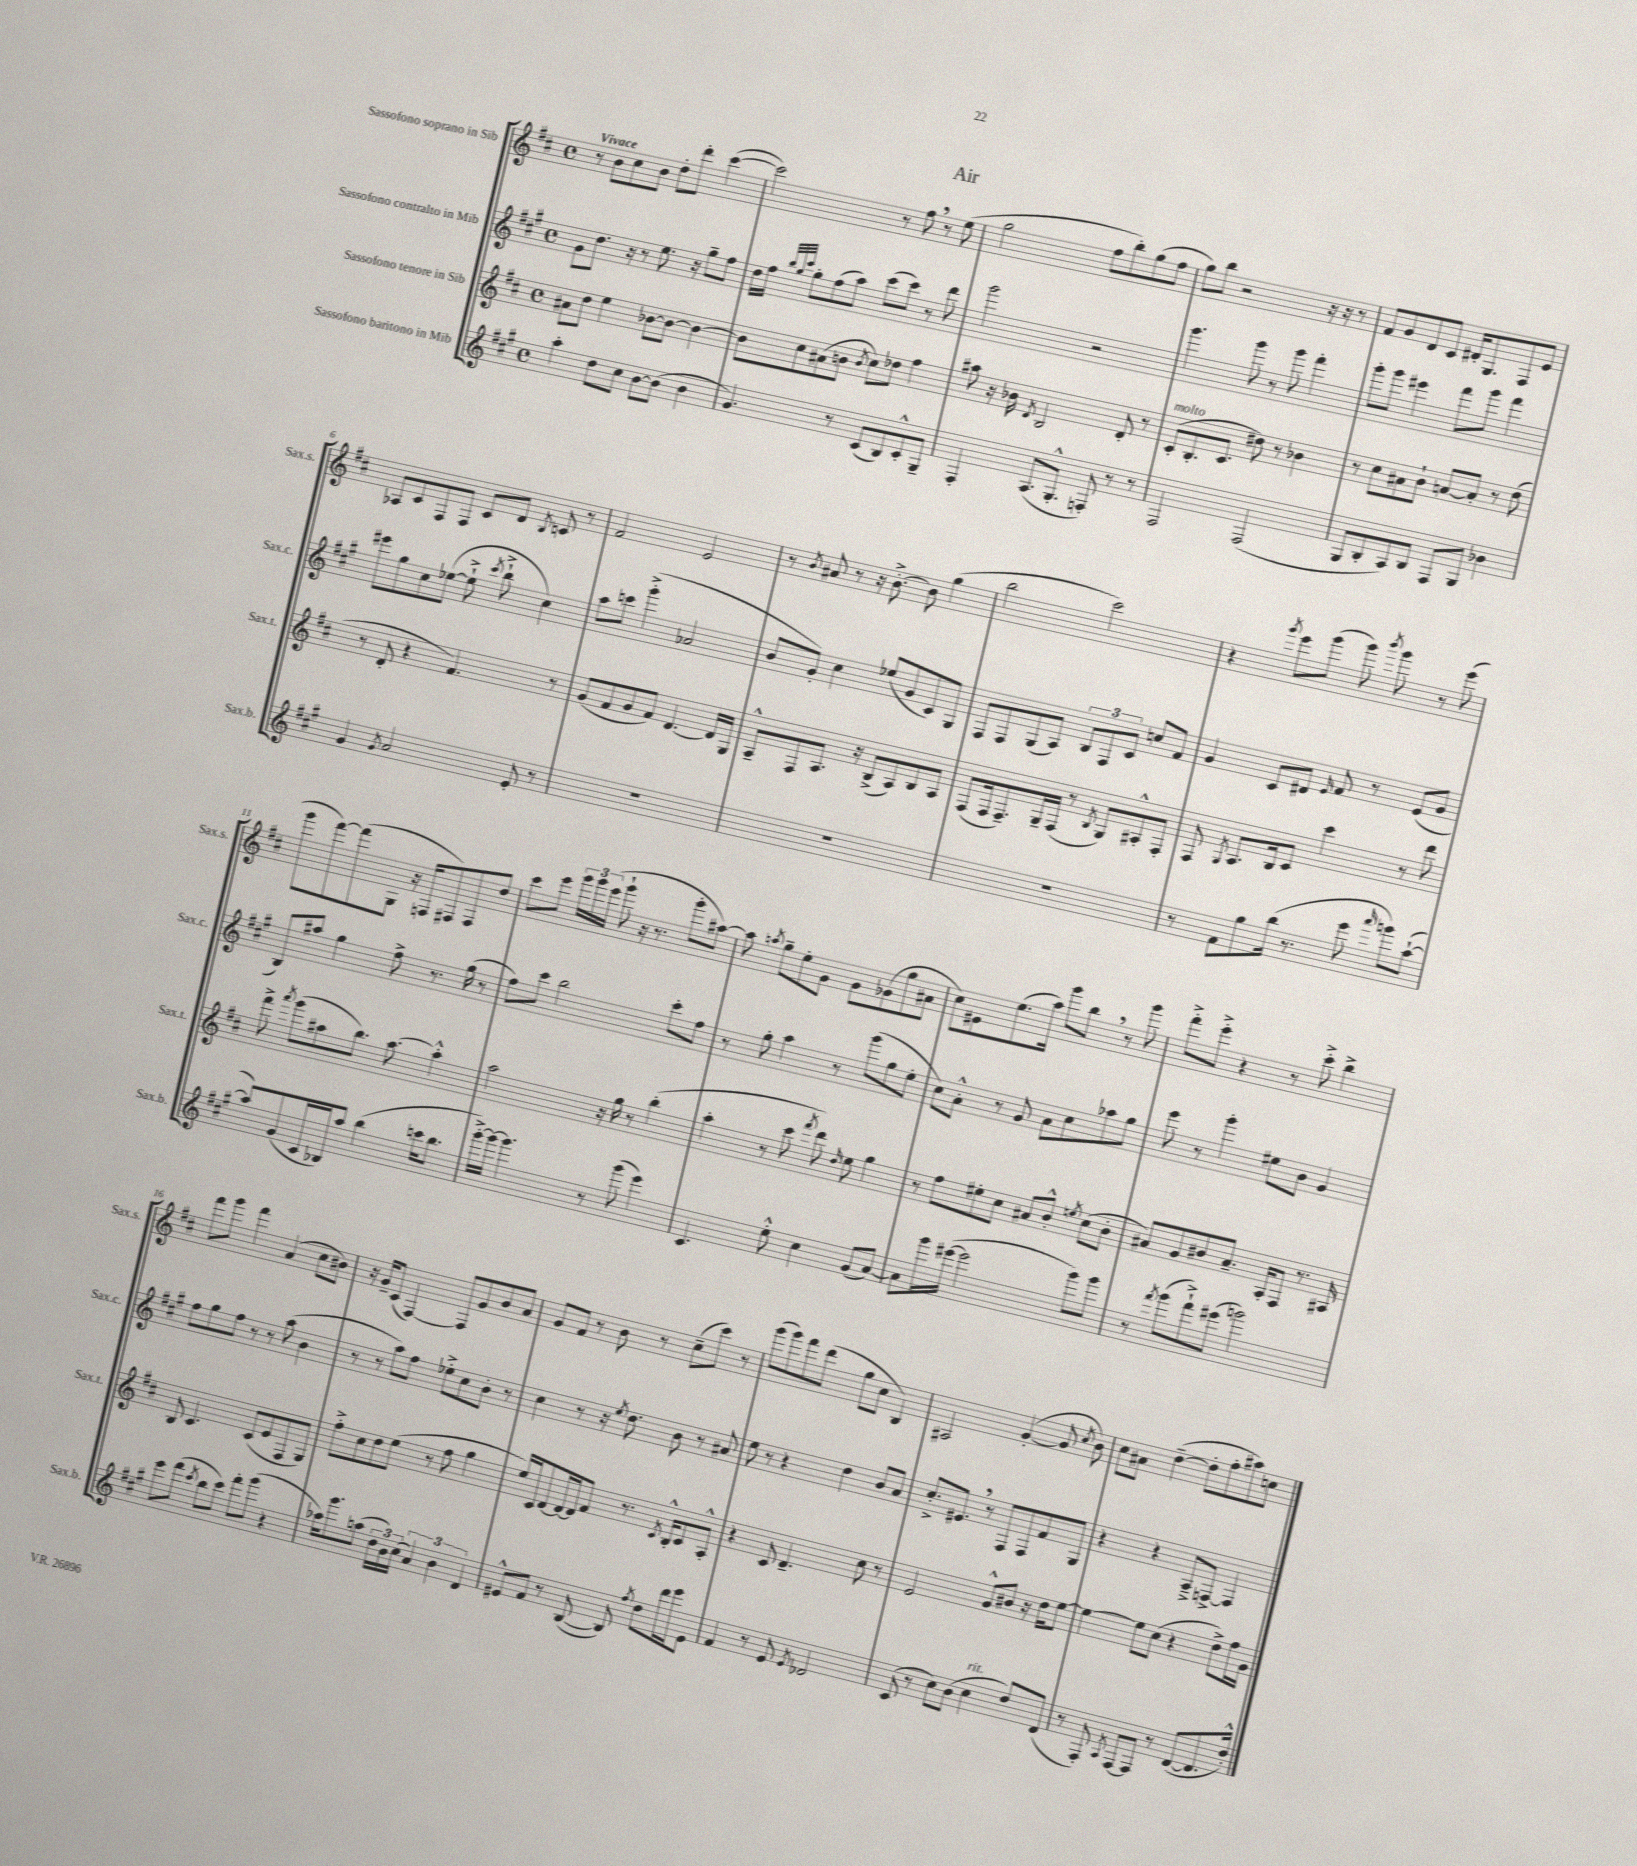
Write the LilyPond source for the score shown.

\header { title = "Air" }
<<
\new StaffGroup <<
\new Staff = "s0" \with { instrumentName = "Sassofono soprano in Sib" shortInstrumentName = "Sax.s." } {
    \clef treble \key d \major \defaultTimeSignature \time 4/4 \tempo "Vivace"
    \autoBeamOff r8 b'8[ cis''8 b'8] d''8[-. d'''8]-. cis'''4~( |
    cis'''2) r8 fis''8 \breathe r8 e''8( |
    g''2 fis''8[ b''8-.) g''8( fis''8] |
    g''8[) b''8] r2 r16 r16 r8 |
    fis'8[ g'8 d'8 cis'8] dis'16[-. g8. fis8 e'8] |
    aes8[ cis'8 fis8 fis8] cis'8[ d'8] \acciaccatura { b8 } c'8 r8 |
    fis'2 e'2 |
    r8 \acciaccatura { b'8 } ais'8 r8 r16 b'8.~-.-> b'8 g''4( |
    b''2 cis'''2) |
    r4 \acciaccatura { g'''8 } e'''8[ g'''8]( g'''8) \acciaccatura { b'''8 } g'''8 r8 e'''8( |
    g'''8[ fis'''8~) fis'''8( g8] r16 f16[ fis8) fis8 d''8] |
    cis'''8[ e'''8] \tuplet 3/2 { g'''16[ g'''16 e'''16]( } g'''8-! r16 r8. g'''8[-. ais''8]~) |
    ais''8 \acciaccatura { a''8 } g''8[-- e''8-. g'8] g'8[ ges'8( g''8 ais'8] |
    cis''8[) eis'8 e''8.( a''16]) g'''8[ b''8] \breathe r8 g'''8 |
    fis'''8[-.-> e'''8]-.-> r4 r8 cis'''8-.-> b''4-> |
    fis'''8[ g'''8] fis'''4 a'4( cis''8[ bis'8]) |
    r16 g'16[-- cis'8]( fis4~) fis8[ g'8 b'8 a'8] |
    g'8[ fis'8] r8 b'8 r8 cis''8[--( cis'''8]) r8 |
    g'''8[( g'''8) fis'''8 d'''8]( g''8[ cis''8] b4) |
    ais2 g'4~-.( g'8 \acciaccatura { cis''8 } b'8) |
    cis''8[ ais'8] d''4~--( d''8[-. fis''8-. ais''8) c''8] \bar "|." |
}
\new Staff = "s1" \with { instrumentName = "Sassofono contralto in Mib" shortInstrumentName = "Sax.c." } {
    \clef treble \key a \major \defaultTimeSignature \time 4/4
    \autoBeamOff gis'8[ d''8.] r16 r8 e''8. r16 gis''8[-- fis''8] |
    d''16[ fis''16] \grace { b''32[ gis''32 cis'''32] } gis''8[-. fis''8( a''8]) cis'''8[( cis'''8]) r8 d'''8 |
    gis'''2 r2 |
    gis'''4. gis'''8 r8 gis'''8 fis'''4-. |
    gis'''8[-. gis'''8] eis'''4 fis'''8[ gis'''8] fis'''4 |
    eis'''8[ gis''8 cis''8 ees''8]~( ees''8-!-> \acciaccatura { cis'''8 } b''8-!-> cis''4) |
    a''8[ c'''8] gis'''4-.->( aes'2 |
    b'8[ gis'8]-.) cis''4 ees''8[( gis'8 cis'8) gis8] |
    fis8[ fis8 gis8( a8]) \tuplet 3/2 { b8[ fis8 cis'8] } c''8[ fis'8] |
    gis'4 cis'8[ dis'8] \grace { e'16 } fis'8 r8 e'8[( gis'8] |
    b8[) ais''8] gis''4 fis''8-> r8. gis''16( r8 |
    fis''8[) cis'''8] b''2 cis'''8[-. fis''8] |
    r8 gis''8-. a''4 r8 gis'''8[( gis''8 e''8]-. |
    cis''8[) a'8]-.-^ r8 gis'8 a'8[ cis''8 aes''8 gis''8] |
    e'''8 r8 gis'''4-. eis''8[ b'8] gis'4 |
    fis''8[ gis''8 fis''8] r8 r8 a''8( b'4 |
    r8 r8 a''8[) fis''8] ees''8[-.-> cis''8 b'8]-. r8 |
    cis''4 r8 r16 \acciaccatura { e''8 } d''8. b'8 r8 ais'8 |
    e''8 r8 r4 d''4 b'8[ a'8] |
    cis''8.[-.-> eis'8.] \breathe r8 fis8[ fis8 fis'8 gis8] |
    r4 r4 a8[---> f8]~-> f4 \bar "|." |
}
\new Staff = "s2" \with { instrumentName = "Sassofono tenore in Sib" shortInstrumentName = "Sax.t." } {
    \clef treble \key d \major \defaultTimeSignature \time 4/4
    \autoBeamOff ais'8[ d''8] e''4 bes'8[~ bes'8]~ bes'4~ |
    bes'8[ cis''8 ais'8( b'8] \acciaccatura { b'8 } cis''8[) des''8] fis''4 |
    ais''8 r16 bes'16 \acciaccatura { d'8 } b2 d'8-. r8 |
    cis'8[-.^\markup { \italic "molto" }( b8.-. cis'8.] dis''8) r8 bes'4 |
    r8 cis''8[ ais'8 b'8]-! a'8[~ a'8]-. r8 d''8( |
    r8 d'8-. r4 fis'4.) r8 |
    g'8[( fis'8 g'8 fis'8]) d'4.~ d'16[ g16] |
    a8[---^ fis8 a8.] r16 b8[->( a8) b8 a8] |
    fis8[( fis16 fis8.--) g16-- fis16]( r8 \acciaccatura { b8 } g8[) ais8-.-^ fis8]-. |
    fis8 \acciaccatura { g8 } a8.[ b16 cis'8] cis'''4 r8 d'''8 |
    fis'''8-> \acciaccatura { a'''8 } g'''8[( ais''8 b''8.]) ais''8.~ ais''4-.-^ |
    a''2 r16 g''16 r8 b''4-.( |
    a''4-. r8 cis'''8 \acciaccatura { fis'''8 } d'''8) \grace { d''16 } e''8 g''4 |
    r8 fis''8[ eis''8-. cis''8] ais'8[ b'8]-.-^ \acciaccatura { e''8 } cis''8[( b'8]-. |
    ais'8[) g'8 bis'8 ais'8.]-- a16[-. fis8] r8. ais16 |
    b8 cis'4. cis'8[( e'8 fis8 g8]) |
    fis''8[-.-> cis''8 d''8 e''8]( r8 fis''8 g''4 |
    e''16[) cis'16 d'8~ d'16~ d'16 fis'8] r8. \acciaccatura { cis'8 } b16[-.-^ cis'8 a8]-.-^ |
    r4 cis'8 d'4.-- cis''8 r8 |
    e'2 g'8[-^ bis'8] r16 d''16[ e''8]~ |
    e''4~ e''8[ cis''8]( r4 d''8[->) fis''16 g'16] \bar "|." |
}
\new Staff = "s3" \with { instrumentName = "Sassofono baritono in Mib" shortInstrumentName = "Sax.b." } {
    \clef treble \key a \major \defaultTimeSignature \time 4/4
    \autoBeamOff a''4-. d''8[ cis''8] b'8[~ b'8]( b'4 |
    gis'4.) r8 cis'8[( b8) cis'8-.-^ gis8]-- |
    fis4-. a8.[( gis8.]-.-^ f8-.) r8 r8 |
    fis2 fis2( |
    gis8[ b8-. a8) b8] fis8[ gis8] bes'4 |
    gis'4 \acciaccatura { gis'8 } a'2 e'8-. r8 |
    R1 |
    R1 |
    R1 |
    r8 fis'8[ gis''8 b''16]( r8. e'''8 \grace { a'''16 } g'''8[) a''8]~-!( |
    a''8[) gis'8( cis'16 bes16) a''8] b''4( c'''16[ b''8.] |
    gis'''16[~-.->) gis'''16]~ gis'''4. r8 gis'''8( e'''4) |
    cis'4. e''8-.-^ cis''4 gis'8[( a'8]~) |
    a'8[ gis'''16 eis'''16]~( eis'''2 gis'''8[) gis'''8] |
    r8 \acciaccatura { fis'''8 } gis'''8[( fis'''8-!->) eis'''8]( g'''2) |
    e'''8[ fis'''8]( \acciaccatura { cis'''8 } b''8[ cis'''8]) fis'''8[-. gis'''8]( r4 |
    aes''16[) gis'''8. a''8]( \tuplet 3/2 { d''16[ b'16) cis''16]( } \tuplet 3/2 { a'4) b'4 d'4 } |
    eis'8[-^ fis'8] r8 b8~( b8) \acciaccatura { fis''8 } d''8[ d'''16 e'''16 eis'8] |
    fis'4 r8 e'8 \acciaccatura { e'8 } des'2 |
    cis'8( r8 cis''8[) b'8]( cis''4^\markup { \italic "rit." } d''8[) d'8]( |
    r8 fis8-.) \acciaccatura { a8 } fis8[~ fis8] r8 d'8[~( d'8. d''16]-.-^) \bar "|." |
}
>>
>>
